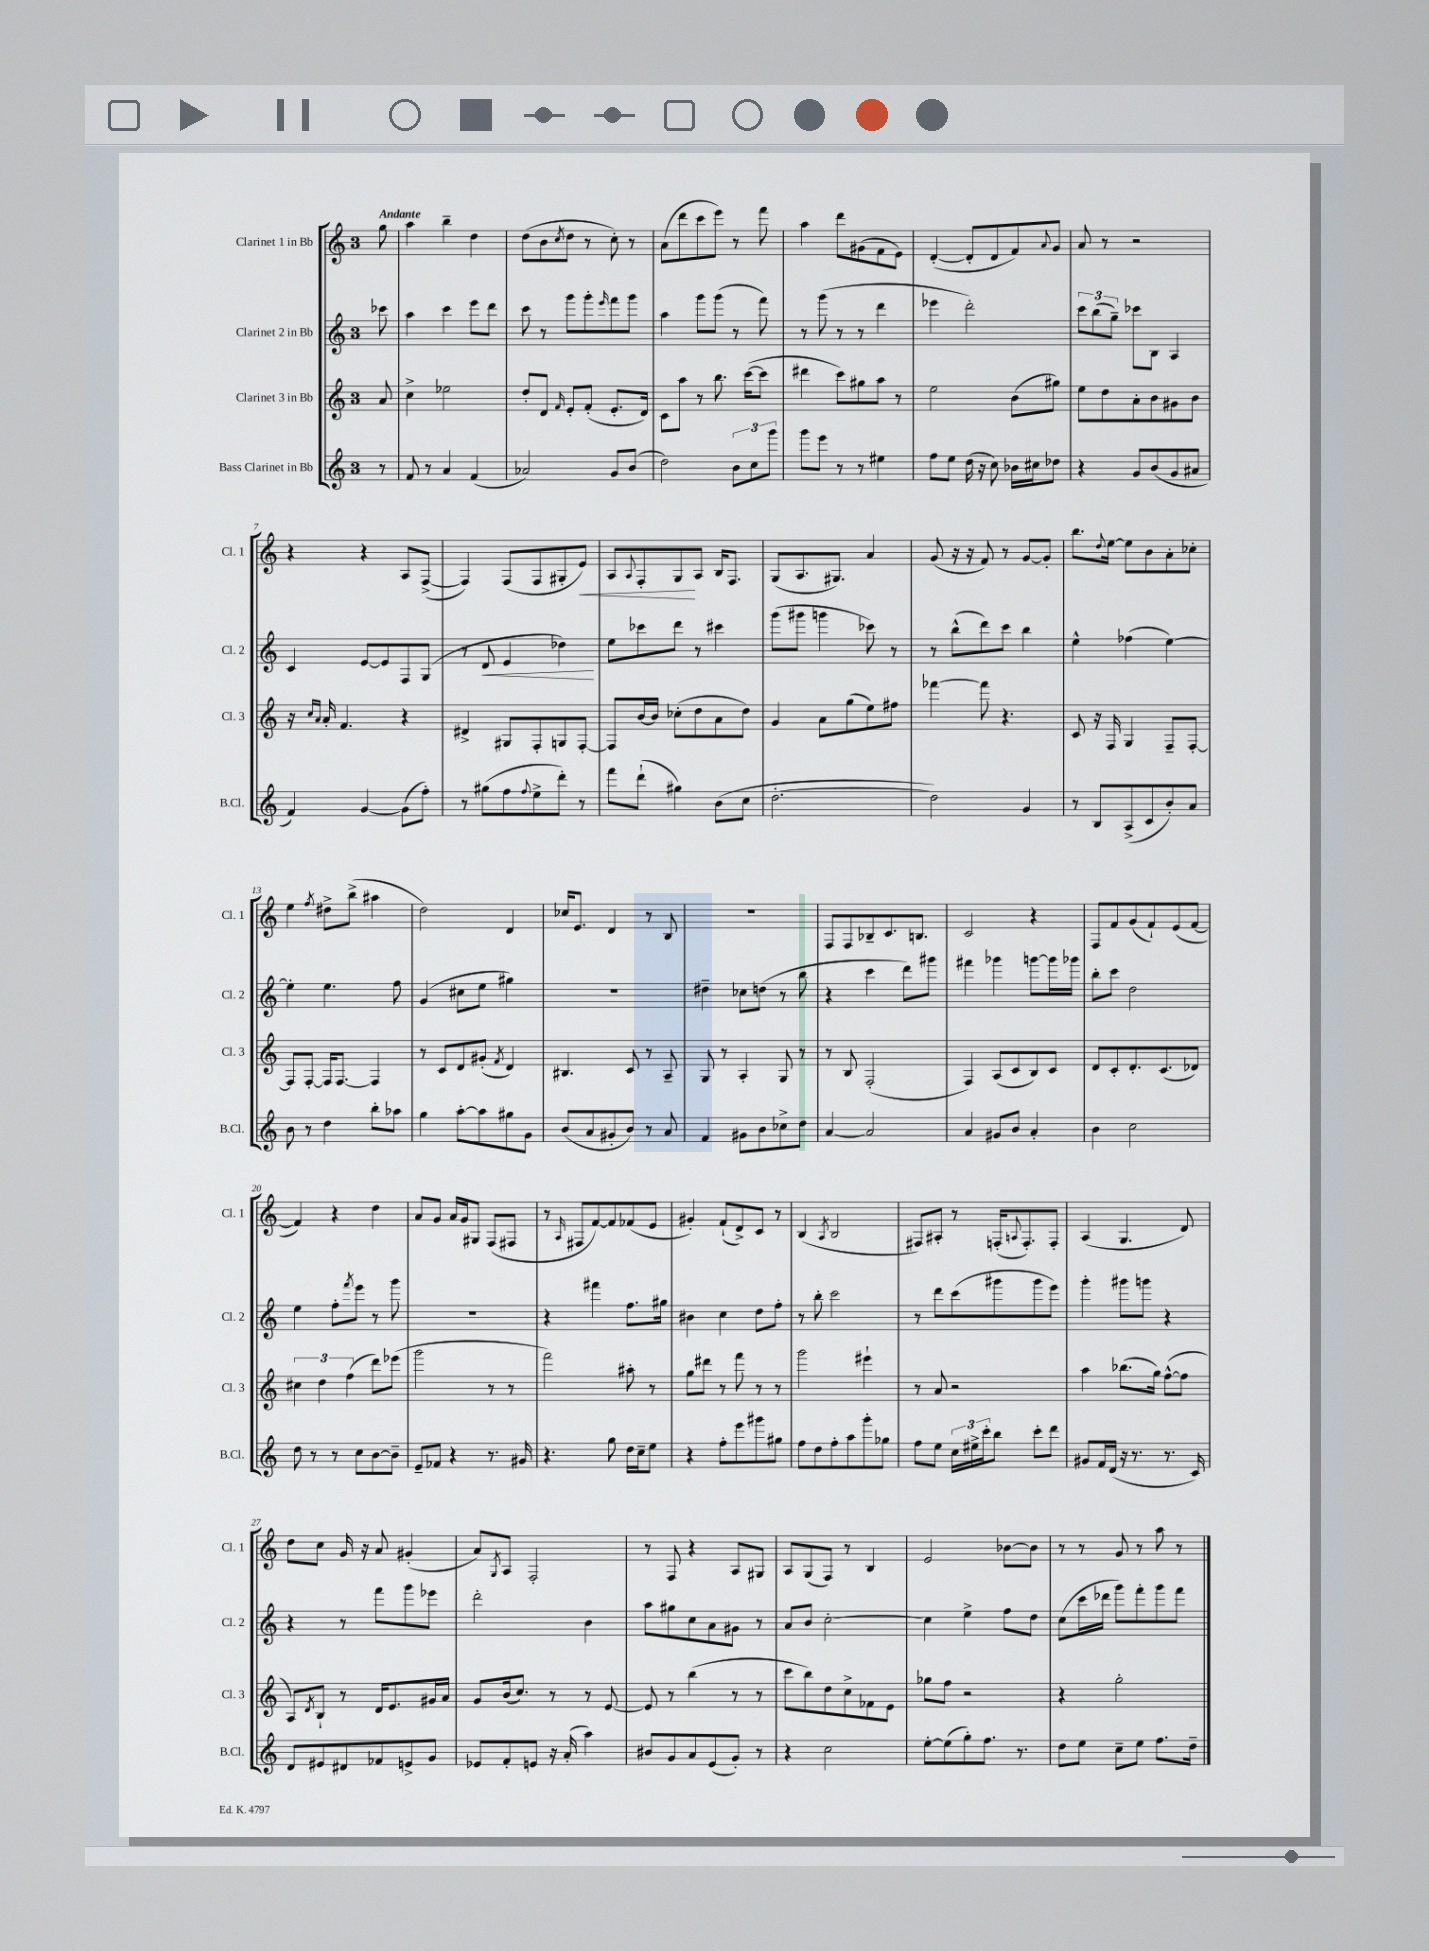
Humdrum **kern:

**kern	**kern	**kern	**dynam	**kern	**dynam
*part4	*part3	*part2	*part2	*part1	*part1
*staff4	*staff3	*staff2	*staff2	*staff1	*staff1
*I"Bass Clarinet in Bb	*I"Clarinet 3 in Bb	*I"Clarinet 2 in Bb	*	*I"Clarinet 1 in Bb	*
*I'B.Cl.	*I'Cl. 3	*I'Cl. 2	*	*I'Cl. 1	*
*clefG2	*clefG2	*clefG2	*	*clefG2	*
*k[]	*k[]	*k[]	*	*k[]	*
*M3/4	*M3/4	*M3/4	*	*M3/4	*
=	=	=	=	=	=
!	!	!	!	!LO:TX:a:B:t=Andante	!
8r	8a/	8ccc-X\	.	8gg\	.
=1	=1	=1	=1	=1	=1
8f/	4cc^\	4aa\	.	4aa\	.
8r	.	.	.	.	.
4a/	2ee-X\	4ccc\	.	4bb~\	.
(4f/	.	8eee\L	.	4dd\	.
.	.	8ddd\J	.	.	.
=2	=2	=2	=2	=2	=2
2a-X/)	8dd'/L	8ccc\	.	(8dd\L	.
.	8d/J	8r	.	8b\	.
.	16qqf/	.	.	8qcc/	.
.	8e'/L	8ggg\L	.	8dd\J	.
.	(8f'/J	8ggg'\	.	8r	.
.	.	16qqeee/	.	.	.
8g/L	8.e'/L	8fff\	.	8cc'\)	.
(8b/J	.	8ggg\J	.	8r	.
.	16d/Jk)	.	.	.	.
=3	=3	=3	=3	=3	=3
2dd\)	8c\L	4aa\	.	(8a\L	.
.	8aa\J	.	.	8ddd\	.
.	8r	8ggg\L	.	8ccc\	.
.	8.bb\	(8ggg\J	.	8eee\J)	.
12b\L	.	8r	.	8r	.
.	([16ccc\KL	.	.	.	.
12cc\	.	.	.	.	.
.	8ccc\J]	8fff\)	.	8fff\	.
12ggg\J	.	.	.	.	.
=4	=4	=4	=4	=4	=4
8ggg\L	4ddd#X\	8r	.	4aa\	.
8eee\J	.	(8ggg\	.	.	.
8r	8ccc\L)	8r	.	8ddd\L	.
8r	8gg#X\	8r	.	(8g#X\	.
4ee#X\	8aa\J	4ddd\	.	8f\	.
.	8r	.	.	8e\J)	.
=5	=5	=5	=5	=5	=5
8ff\L	2ee\	4eee-X\	.	([4d'/	.
8ee\J	.	.	.	.	.
(16dd\	.	2ddd'\)	.	8d'/L]	.
16r	.	.	.	.	.
8cc\)	.	.	.	8d/	.
16b-X\LL	(8b\L	.	.	8f/)	.
16cc#X\J	.	.	.	.	.
.	.	.	.	8qqa/	.
8dd-X\J	8gg#X\J)	.	.	8g/J	.
=6	=6	=6	=6	=6	=6
4r	8ee\L	12ccc\L	.	8a/	.
.	.	(12bb\	.	.	.
.	8dd\	.	.	8r	.
.	.	12gg~\J)	.	.	.
8g/L	8a'\	8ccc-X\L	.	2r	.
(8b/	8b\	8B\J	.	.	.
8g/	8g#X\	4A/	.	.	.
8a#X/J	8b\J	.	.	.	.
!!LO:LB:g=z
=7	=7	=7	=7	=7	=7
4f/)	16r	4c/	.	4r	.
.	16qqcc/LL	.	.	.	.
.	16qqa/JJ	.	.	.	.
.	16a'/	.	.	.	.
.	4.f/	.	.	.	.
[4g/	.	[8e/L	.	4r	.
.	.	8e/]	.	.	.
(8g\L]	4r	8F/	.	8A/L	.
8ff'\J)	.	(8G/J	.	([8F^/J	.
=8	=8	=8	=8	=8	=8
8r	4d#X^/	8r	.	4F/])	.
!	!	!	!LO:HP:b	!	!
(8gg#X\L	.	8d/	<	.	.
8ff\	8G#X/L	4e/	.	(8F/L	.
8qqff/	.	.	.	.	.
8ee^\	8F'/	.	.	8F/	.
8ddd'\J)	8Gn/	4dd-X\)	.	8G#X'/	.
!	!	!	!	!	!LO:HP:b
8r	[8F'/J	.	.	8e/J)	<
.	.	.	[	.	.
=9	=9	=9	=9	=9	=9
8fff\L	8F/L]	8ee\L	.	8A/L	.
.	.	.	.	8qqA/	.
(8ddd`\J	[16b/L	8ccc-X\	.	8F'/	.
.	16b/JJ]	.	.	.	.
4gg#X\)	(8cc-X'\L	8ddd\J	.	8G/	.
.	8dd\	8r	.	8A/J	[
(8b\L	8a\	4ccc#X\	.	16B/KL	.
.	.	.	.	8.F/J	.
8cc\J	8dd\J)	.	.	.	.
=10	=10	=10	=10	=10	=10
[2.dd'\	4g/	(8ggg\L	.	(8G/L	.
.	.	8ggg#X\J	.	8.A/	.
.	8a\L	4gggn\	.	.	.
.	.	.	.	8.G#X/J)	.
.	(8gg\	.	.	.	.
.	8ee\)	8ccc-X\)	.	4a/	.
.	8ff#X\J	8r	.	.	.
=11	=11	=11	=11	=11	=11
2dd\])	[4fff-X\	8r	.	(8g/	.
.	.	(8bb^^\L	.	16r	.
.	.	.	.	16r	.
.	8fff-\]	8ddd\)	.	8f/)	.
.	4.r	8ccc\J	.	8r	.
4g/	.	4bb\	.	[8g/L	.
.	.	.	.	8g'/J]	.
=12	=12	=12	=12	=12	=12
8r	8c/	4ee^^\	.	8.bb\L	.
8B/L	16r	.	.	.	.
.	.	.	.	8qqdd/	.
.	16F/	.	.	[16ee\Jk	.
(8A^/	4G/	(4ff-X\	.	8ee\L]	.
8c/	.	.	.	8b\	.
8b'/)	8F~/L	[4ee\)	.	8a'\	.
8a/J	[8F'/J	.	.	8cc-X'\J	.
!!LO:LB:g=z
=13	=13	=13	=13	=13	=13
8b\	8F/L]	4ee'\]	.	4ee\	.
8r	[8F'/J	.	.	.	.
.	.	.	.	8qff/	.
4dd\	16F/KL]	4.ee\	.	8dd#X^\L	.
.	[8.F/J	.	.	.	.
.	.	.	.	(8bb^\J	.
8bb'\L	4F/]	.	.	4aa#X\	.
8aa-X\J	.	8ff\	.	.	.
=14	=14	=14	=14	=14	=14
4gg\	8r	(4g/	.	2dd\)	.
.	8c/L	.	.	.	.
[8aa'\L	8d/	8cc#X\L	.	.	.
8aa\]	(8g#X'/J	8ee\J	.	.	.
.	8qf/	.	.	.	.
8gg#X\	4d/)	4gg#X\)	.	4d/	.
8g\J	.	.	.	.	.
=15	=15	=15	=15	=15	=15
(8b/L	4.B#X/	2.r	.	16cc-X/KL	.
.	.	.	.	8.e/J	.
8a/	.	.	.	.	.
8g#X'/	.	.	.	4d/	.
8b/J)	8c/	.	.	.	.
8r	8r	.	.	8r	.
8a/	8A~/	.	.	8B/	.
=16	=16	=16	=16	=16	=16
4f/	8G/	4dd#X~\	.	2.r	.
.	8r	.	.	.	.
8g#X\L	4A'/	8cc-X\L	.	.	.
8b\	.	(8ddn\J	.	.	.
8cc-X^\	8G/	8r	.	.	.
8dd\J	8r	8bb\	.	.	.
=17	=17	=17	=17	=17	=17
[4a/	8r	4r	.	8F/L	.
.	8B/	.	.	8F/	.
2a/]	(2F'/	4ccc\	.	8B-X~/	.
.	.	.	.	8.c/	.
.	.	8ddd\L)	.	.	.
.	.	.	.	8.Bn/J	.
.	.	8ggg#X\J	.	.	.
=18	=18	=18	=18	=18	=18
4a/	4F/)	4fff#X\	.	2c/	.
8g#X/L	(8A/L	4ggg-X\	.	.	.
8b/J	8c/	.	.	.	.
4a'/	8B/)	[8gggn\L	.	4r	.
.	8c/J	16ggg\L]	.	.	.
.	.	16ggg-X\JJ	.	.	.
=19	=19	=19	=19	=19	=19
4b\	8d/L	8bb'\L	.	8F/L	.
.	8c'/	8ccc\J	.	8f/	.
2cc\	8.d'/	2dd\	.	(8g/	.
.	.	.	.	8f`/)	.
.	(8.c/	.	.	.	.
.	.	.	.	(8e/	.
.	8d-X/J)	.	.	[8f/J	.
!!LO:LB:g=z
=20	=20	=20	=20	=20	=20
8dd\	6cc#X\	4ee\	.	4f/])	.
8r	.	.	.	.	.
.	6dd\	.	.	.	.
8r	.	8ff'\L	.	4r	.
.	(6ff\	.	.	.	.
.	.	8qfff/	.	.	.
8cc\L	.	8eee\J	.	.	.
[8b\	8ddd\L)	8r	.	4dd\	.
8b~\J]	(8eee-X\J	8ggg\	.	.	.
=21	=21	=21	=21	=21	=21
8e~/L	2ggg\	2.r	.	8a/L	.
8f-X/J	.	.	.	8g/J	.
4r	.	.	.	16a/LL	.
.	.	.	.	16g/J	.
.	.	.	.	8G#X/J	.
8.r	8r	.	.	(8F/L	.
.	8r	.	.	8F#X/J	.
16g#X/	.	.	.	.	.
=22	=22	=22	=22	=22	=22
4.r	2fff\)	4r	.	8r	.
.	.	.	.	16qqA/	.
.	.	.	.	8F#X/L	.
.	.	4fff#X\	.	[8f/)	.
8gg\	.	.	.	8f/]	.
16dd\LL	8aa#X'\	8.ff\L	.	(8f-X/	.
16cc~\J	.	.	.	.	.
8ee\J	8r	.	.	8e/J	.
.	.	16gg#X\Jk	.	.	.
=23	=23	=23	=23	=23	=23
4r	8gg\L	4b#X\	.	4g#X'/)	.
.	8ddd#X\J	.	.	.	.
8ff'\L	8r	4cc\	.	(8f`/L	.
8eee\	8fff\	.	.	8d^/)	.
8ggg#X\	8r	8dd\L	.	8c/J	.
8gg#X\J	8r	8ff'\J	.	8r	.
=24	=24	=24	=24	=24	=24
8ff\L	2ggg\	8r	.	(4B/	.
8dd\	.	8bb'\	.	.	.
.	.	.	.	8qA/	.
8ff'\	.	2ccc\	.	2B/	.
8aa\	.	.	.	.	.
8ggg'\	4eee#X`\	.	.	.	.
8gg-X\J	.	.	.	.	.
=25	=25	=25	=25	=25	=25
8ff\L	8r	8r	.	8F#X/L)	.
8ee\J	8a/	8ddd\L	.	8A#X'/J	.
24cc\LL	2r	(8ccc\	.	8r	.
24ee#X^\	.	.	.	.	.
24ccc'\J	.	.	.	.	.
8bb\J	.	8ggg#X\	.	(16Fn'/KL	.
.	.	.	.	8qqAn/	.
.	.	.	.	8.F'/)	.
8ccc'\L	.	8ggg#\	.	.	.
8ddd\J	.	8eee\J)	.	8F'/J	.
=26	=26	=26	=26	=26	=26
8g#X/L	4aa\	4ggg'\	.	(4A/	.
16f/L	.	.	.	.	.
(16d/JJ	.	.	.	.	.
16r	(8.bb-X\L	8ggg#X\L	.	4.G/	.
8.r	.	.	.	.	.
.	.	8gggn\J	.	.	.
.	16gg\Jk)	.	.	.	.
8.r	([8ff^^\L	4r	.	.	.
.	8ff\J]	.	.	8d/)	.
16c/)	.	.	.	.	.
!!LO:LB:g=z
=27	=27	=27	=27	=27	=27
8d/L	8A/L)	4r	.	8dd\L	.
.	8qd/	.	.	.	.
8e#X/	8B`/J	.	.	8cc\J	.
8d#X/	8r	8r	.	16g/	.
.	.	.	.	16r	.
8f-X/	16d/KL	8fff\L	.	8a/	.
.	8.e/	.	.	.	.
8en^/	.	8ggg\	.	(4g#X'/	.
8g/J	16g#X/L	8eee-X\J	.	.	.
.	16a/JJ	.	.	.	.
=28	=28	=28	=28	=28	=28
8e-X/L	8g/L	2ddd'\	.	8a/L)	.
.	.	.	.	8qG/	.
8f'/	(16b/k	.	.	8A/J	.
.	8.cc/J)	.	.	.	.
8en/J	.	.	.	2F'/	.
16r	8r	.	.	.	.
(16a'/	.	.	.	.	.
4aa\)	8r	4b\	.	.	.
.	[8e/	.	.	.	.
=29	=29	=29	=29	=29	=29
8b#X/L	8e/]	8aa\L	.	8r	.
8g/	8r	8gg#X\	.	8F/	.
8a/	(4bb\	8cc\	.	4r	.
(8e/	.	8a\	.	.	.
8g'/J)	8r	8g#X\J	.	8A/L	.
8r	8r	8r	.	8G#X/J	.
=30	=30	=30	=30	=30	=30
4r	8ccc\L	8a/L	.	8A/L	.
.	8bb\)	8b/J	.	(8G/	.
2cc\	8dd\	[2cc'\	.	8F/J)	.
.	8cc^\	.	.	8r	.
.	8f-X\	.	.	4B/	.
.	8e\J	.	.	.	.
=31	=31	=31	=31	=31	=31
[8ee'\L	8gg-X\L	4cc\]	.	2e/	.
(8ee\]	8ff\J	.	.	.	.
8gg'\)	2r	4ee^\	.	.	.
8.ff\J	.	.	.	.	.
.	.	8ff\L	.	[8b-X\L	.
8.r	.	.	.	.	.
.	.	8dd\J	.	8b-\J]	.
=32	=32	=32	=32	=32	=32
8dd\L	4r	(8cc\L	.	8r	.
8ee\J	.	16ccc\L	.	8r	.
.	.	16ddd-X\JJ	.	.	.
8cc~\L	2gg'\	8ggg\L)	.	8g/	.
8ee\J	.	8fff'\	.	8r	.
8.ff\L	.	8ggg\	.	8aa\	.
.	.	8fff\J	.	8r	.
16dd~\Jk	.	.	.	.	.
==	==	==	==	==	==
*-	*-	*-	*-	*-	*-
